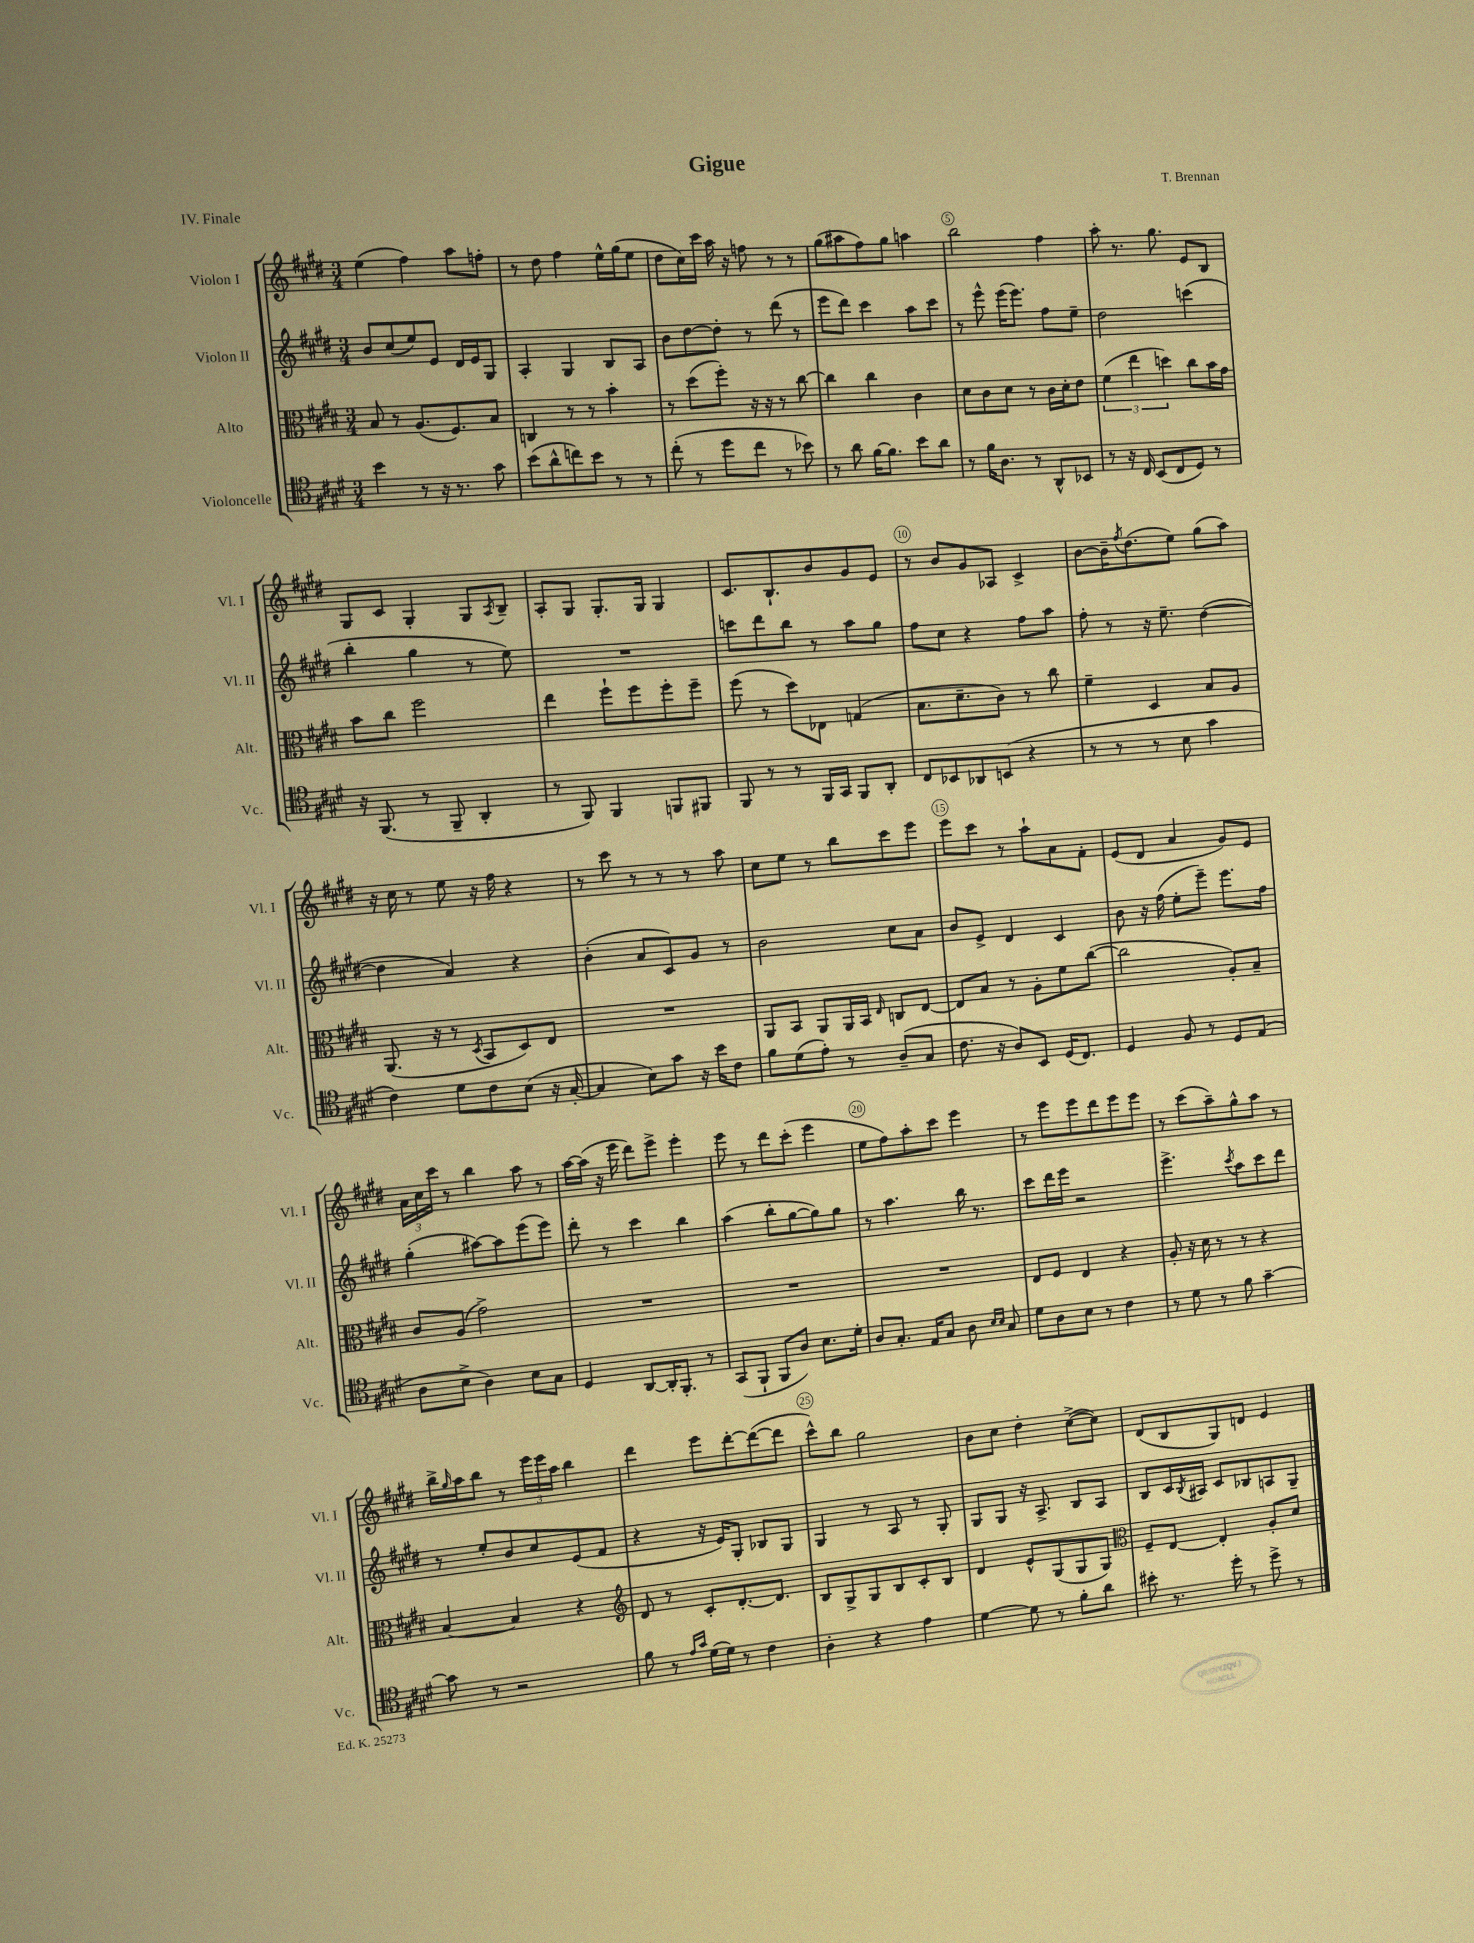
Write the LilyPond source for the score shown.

\header { title = "Gigue" composer = "T. Brennan" piece = "IV. Finale" }
<<
\new StaffGroup <<
\new Staff = "s0" \with { instrumentName = "Violon I" shortInstrumentName = "Vl. I" } {
    \clef treble \key e \major \numericTimeSignature \time 3/4
    e''4( fis''4) a''8 f''8-. |
    r8 dis''8 fis''4 e''16-^ gis''16( e''8 |
    dis''8 cis''16) cis'''16 a''16 r16 f''8 r8 r8 |
    gis''8( ais''8 fis''8) gis''8 a''4 |
    b''2 fis''4 |
    a''8-. r8. gis''8. e'8 b8 |
    gis8 cis'8 gis4-. gis8 \acciaccatura { a8 } b8-- |
    a8-. gis8 gis8.-. gis16 gis4 |
    cis'8. b8.-! b'8 gis'8 e'8 |
    r8 b'8 gis'8 aes8 cis'4-> |
    b'8~ b'16-- \acciaccatura { fis''8 } dis''8.( e''8) gis''8( a''8) |
    r16 cis''16 r8 e''8 r16 fis''16 r4 |
    r8 cis'''8 r8 r8 r8 a''8 |
    cis''8 e''8 r8 b''8 cis'''8 e'''8 |
    e'''8 cis'''8 r8 a''8-! a'8 fis'8-. |
    e'8( dis'8 a'4 gis'8) e'8 |
    \tuplet 3/2 { a'16 cis''16 cis'''16 } r8 b''4 a''8 r8 |
    a''16~ a''16( r16 e'''16 dis'''8) e'''8-> e'''4-. |
    e'''8 r8 dis'''8 cis'''8-.( e'''4 |
    e''8 fis''8) a''8-. cis'''8 e'''4 |
    r8 e'''8 e'''8 dis'''8 e'''8 e'''8 |
    r8 cis'''8( a''8--) gis''8-^ a''8 r8 |
    b''16-> \grace { gis''16 } a''16 b''8 r8 \tuplet 3/2 { e'''16 e'''16 a''16 } b''4 |
    dis'''4 e'''8 dis'''8~-. dis'''8~( dis'''8 |
    cis'''8-^) b''8 gis''2 |
    b'8 cis''8 dis''4-. cis''8~->( cis''8) |
    dis'8( b8 gis8) d'8 e'4 \bar "|." |
}
\new Staff = "s1" \with { instrumentName = "Violon II" shortInstrumentName = "Vl. II" } {
    \clef treble \key e \major \numericTimeSignature \time 3/4
    b'8 cis''8( e''8) e'8 dis'16 e'16 gis8 |
    a4-. gis4 b8 a8 |
    b'8 dis''8~ dis''8-. r8 dis'''8( r8 |
    e'''8 dis'''8) cis'''4 a''8 cis'''8 |
    r8 e'''8-^ e'''16( e'''8.) fis''8 e''8-- |
    dis''2 c'''4( |
    b''4-. gis''4 r8 e''8) |
    R2. |
    c'''8 dis'''8 b''8 r8 a''8 gis''8 |
    fis''8 cis''8 r4 fis''8 a''8 |
    fis''8-. r8 r16 e''8.-- dis''4~( |
    dis''4 a'4) r4 |
    b'4-.( a'8 cis'8) gis'8 r8 |
    b'2 cis''8 a'8 |
    b'8 e'8-> dis'4 cis'4 |
    b'8 r16 fis''16( e''8-. e'''8--) e'''8. fis''16 |
    gis''4-.( ais''8~) ais''8 e'''8( e'''8) |
    dis'''8-. r8 cis'''4 b''4 |
    a''4( b''8-. gis''8~ gis''8) gis''8 |
    r8 a''4. b''16 r8. |
    cis'''8 dis'''16 e'''16 r2 |
    e'''4.-> \acciaccatura { cis'''8 } a''8 cis'''8 dis'''8 |
    r8 e''8-. b'8 cis''8 e'8( fis'8 |
    r4 r16 e'16) gis8-. bes8 gis8 |
    gis4 r8 a8 r8 gis8-. |
    gis8 gis8 r16 a8.-> b8 a8 |
    b8 cis'16 \acciaccatura { b8 } ais16 cis'8 bes8 a8 gis8-- \bar "|." |
}
\new Staff = "s2" \with { instrumentName = "Alto" shortInstrumentName = "Alt." } {
    \clef alto \key e \major \numericTimeSignature \time 3/4
    b8 r8 a8.( fis8.) b8 |
    c4 r8 r8 b'4-. |
    r8 dis''8( fis''8-.) r16 r16 r8 cis''8~ |
    cis''4 cis''4 cis'4 |
    dis'8 cis'8 dis'8 r8 cis'16 dis'16-. e'8 |
    \tuplet 3/2 { fis'4( e''4 d''4) } cis''8 b'16 gis'16 |
    b'8 cis''8 fis''2 |
    e''4 fis''8-! fis''8 fis''8-. fis''8-- |
    fis''8( r8 dis''8) ees8 g4( |
    b8. dis'8.-- cis'8) r8 cis''8 |
    fis'4-- dis4 b8 a8 |
    a,8.( r16 r8 \acciaccatura { dis8 } b,8 dis8) e8 |
    R2. |
    a,8 b,8 a,8 a,16 b,16 \grace { e16 } c8 e8~ |
    e8 b8 r8 a8-. fis'8 cis''8~( |
    cis''2 a8-.) b8-- |
    cis'8 a8( gis'2->) |
    R2. |
    R2. |
    R2. |
    e8 fis8 e4 r4 |
    a8-. r16 dis'16 r8 r8 r4 |
    b4~ b4 r4 |
    \clef treble dis'8 r8 cis'8-. dis'8.~-. dis'8. |
    b8 gis8-> gis8 b8 cis'8-. b8 |
    dis'4 e'8-^ gis8( gis8 gis8) |
    \clef alto fis8-- e8~ e4-. a8-. dis'8 \bar "|." |
}
\new Staff = "s3" \with { instrumentName = "Violoncelle" shortInstrumentName = "Vc." } {
    \clef tenor \key e \major \numericTimeSignature \time 3/4
    b'4 r8 r16 r8. gis'8 |
    b'8( a'8-^ c''8) b'8 r8 r8 |
    cis''8-.( r8 dis''8 cis''8 r8 bes'8) |
    r8 a'8 fis'16~ fis'8. b'8 a'8 |
    r8 fis'16 a8. r8 a,8-^ bes,8 |
    r8 r16 cis16 b,8( cis8 dis8) r8 |
    r16 fis,8.( r8 fis,8-- a,4-. |
    r8 fis,8) fis,4 f,8 fis,8 |
    fis,8 r8 r8 fis,16 gis,16 fis,8 a,8-. |
    cis8 bes,8 aes,8 b,8( r4 |
    r8 r8 r8 b8 gis'4 |
    cis'4) dis'8 cis'8 b8( r16 gis16~-. |
    gis4 b8) gis'8 r16 b'16 cis'8 |
    fis'8 dis'8( e'8-.) r8 a8--( gis8 |
    cis'8. r16 a8) b,8 dis16( cis8.) |
    dis4 fis8 r8 dis8 e8( |
    a8 b8-> a4) b8 gis8 |
    dis4 a,8~ a,16-. fis,8.-. r8 |
    gis,8( fis,8-! fis,8 a8) b8. dis'16-. |
    a8 gis8.-. e16 gis8 a8 \grace { b16 b16 } gis8 |
    dis'8 a8 b8 r8 cis'4 |
    r8 dis'8 r8 fis'8 gis'4~-- |
    gis'8 r8 r2 |
    fis'8 r8 \grace { e'16 gis'16 } dis'16( dis'16) r8 cis'4 |
    a4-. r4 e'4 |
    dis'4~ dis'8 r8 fis'8-. a'8 |
    bis'8-. r8. dis''16-. r8 dis''8-> r8 \bar "|." |
}
>>
>>
\layout { \context { \Score \override BarNumber.break-visibility = ##(#f #t #t) barNumberVisibility = #(every-nth-bar-number-visible 5) \override BarNumber.stencil = #(make-stencil-circler 0.1 0.3 ly:text-interface::print) } }
